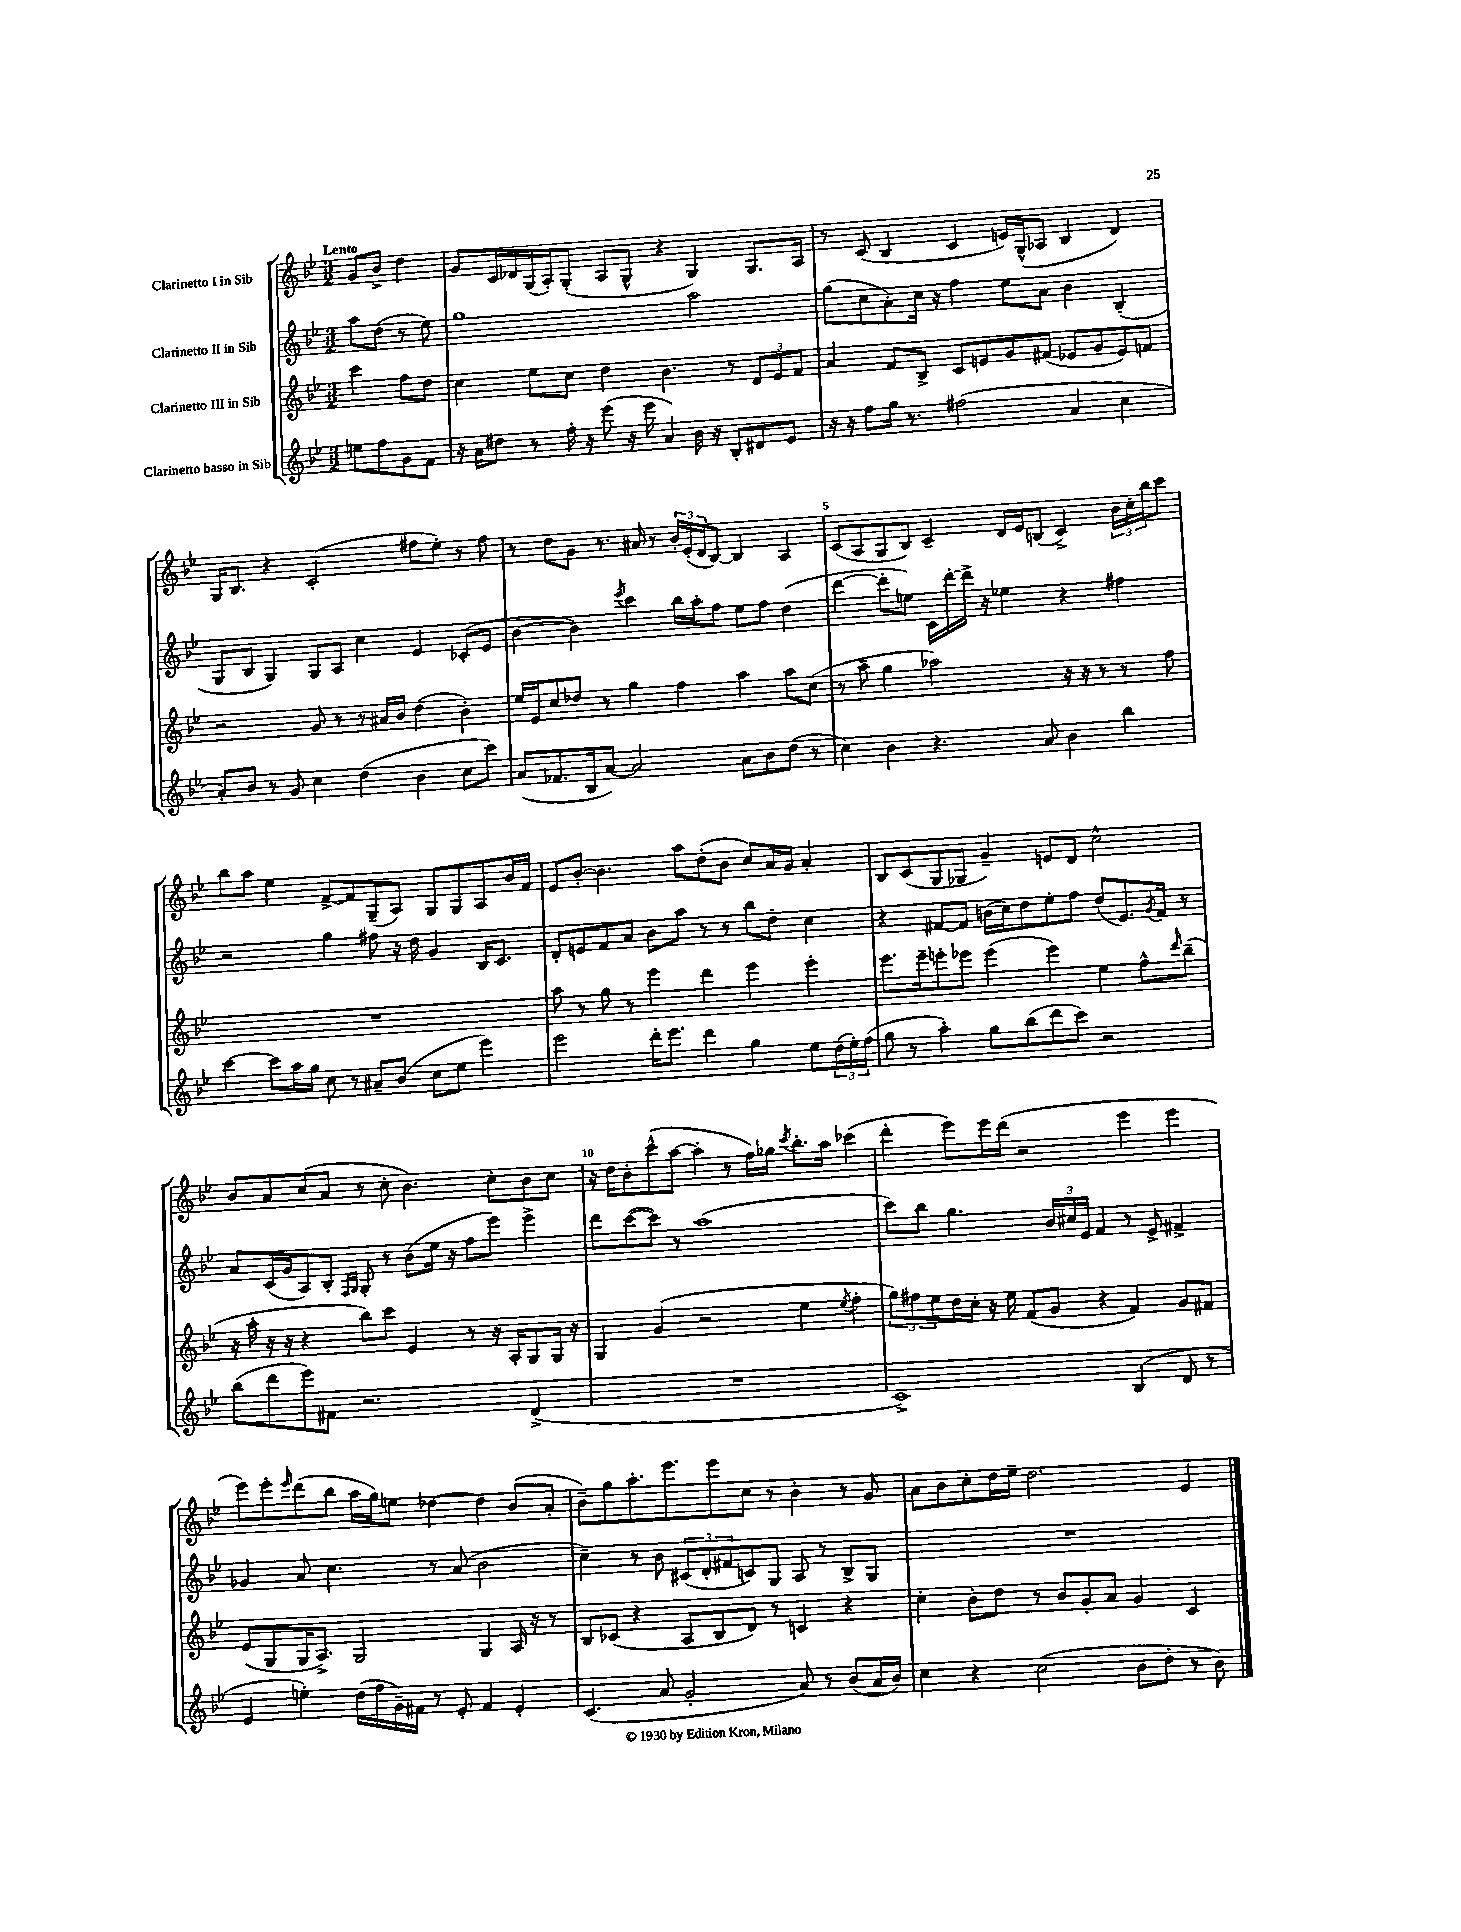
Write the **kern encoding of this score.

**kern	**kern	**kern	**kern
*part4	*part3	*part2	*part1
*staff4	*staff3	*staff2	*staff1
*I"Clarinetto basso in Sib	*I"Clarinetto III in Sib	*I"Clarinetto II in Sib	*I"Clarinetto I in Sib
*clefG2	*clefG2	*clefG2	*clefG2
*k[b-e-]	*k[b-e-]	*k[b-e-]	*k[b-e-]
*M3/2	*M3/2	*M3/2	*M3/2
=	=	=	=
!	!	!	!LO:TX:a:B:t=Lento
8een\L	4ccc\	8aa\L	8g/L
8ff\	.	(8dd\J	8b-^/J
8g\	8ff\L	8r	4dd\
8f\J	8dd\J	8ee-\)	.
=1	=1	=1	=1
16r	4cc\	1gg	8g/L
16a\KL	.	.	.
8dd#X\J	.	.	16c/L
.	.	.	16d-X/
8r	8ee-\L	.	(16G/
.	.	.	16A'/J)
16ff'\	8cc\J	.	(8G'/J
16r	.	.	.
(8eee-\	4dd\	.	8A/L
16r	.	.	8G^^/J
16eee-\	.	.	.
4a/)	4.b-\	.	4r
16b-\	.	2aa\	4G/)
16r	.	.	.
8B-'/L	8r	.	.
8d#X/	12d/L	.	8.G/L
.	12e-/	.	.
8e-/J	.	.	.
.	12f/J	.	.
.	.	.	16A/Jk
=2	=2	=2	=2
16r	4a/	(8gg\L	8r
16r	.	.	.
8ff\L	.	8cc\	(8c/
16gg\Jk	8f/L	8a'\)	4B-/
8.r	.	.	.
.	8B-^/J	16cc\Jk	.
.	.	16r	.
(2ff#X\	8c/L	4ff\	4c/
.	8en/	.	.
.	8g/	8ee-\L	16en/LL)
.	.	.	(16G^^/J
.	(8f#X/J	8a\J	8A-X/J
4a/	8e-X/L	4b-\	4B-/
.	8g/	.	.
4cc\	8e-/)	(4B-'/	4d/)
.	8fn/J	.	.
!!LO:LB:g=z
=3	=3	=3	=3
8a'/L)	2r	8G/L	16G/KL
.	.	.	8.B-/J
8b-/J	.	8B-/J	.
8r	.	4G/)	4r
8g/	.	.	.
4cc\	8g/	8G/L	(2c'/
.	8r	8A/J	.
(4dd\	8r	4cc\	.
.	16a#X/LL	.	.
.	16b-/JJ	.	.
4b-\	(4dd\	4e-/	8ff#X\L
.	.	.	8ee-'\J)
8cc\L	4b-'\)	(8c-X'/L	8r
8ccc\J)	.	8e-/J	8ff#\
=4	=4	=4	=4
(8a/L	16ee-/LL	[4b-\	8r
.	16e-/J	.	.
8.f-X/	8cc/	.	8dd\L
.	8dd-X/J	4b-\])	8g\J
16B-/k	.	.	.
[8a/J)	8r	.	8.r
.	.	8qeee-/	.
2a/]	4gg\	4ccc\	.
.	.	.	16a#X/
.	.	.	8r
.	4ff\	16bb-\LL	24b-'/LL
.	.	.	(24e-'/
.	.	16aa'\J	.
.	.	.	24d/J
.	.	8ff\J	[8B-/J)
8a\L	4aa\	8ee-\L	4B-/]
8b-\	.	8ff\J	.
(8dd\J	8aa\L	(4dd\	4A/
8r	(8cc\J	.	.
=5	=5	=5	=5
4cc\)	8r	[4ddd\	(8c/L
.	8aa~\	.	8A/
4b-\	4gg\	8ddd'\L]	8G/
.	.	8een\J)	8B-/J)
4.r	2aa-X\)	16c\LL	4c~/
.	.	[16ddd'\	.
.	.	16ddd^\JJ]	.
.	.	16r	.
.	.	4ee-X\	16d/LL
.	.	.	16e-/J
8a/	.	.	(8Bn/J
4b-\	16r	4r	4c^/)
.	16r	.	.
.	8r	.	.
4bb-\	8r	4ff#X\	24b-\LL
.	.	.	24cc'\
.	.	.	24bb-\J
.	8ff\	.	8ccc\J
!!LO:LB:g=z
=6	=6	=6	=6
[4ccc\	1.r	2r	8bb-\L
.	.	.	8aa\J
8ccc\L]	.	.	4ee-\
16aa\L	.	.	.
16gg\JJ	.	.	.
8cc\	.	4gg\	[8f^/L
8r	.	.	8f/]
8a#X~/L	.	8ff#X\	(8G~/
(8b-/J	.	16r	8A/J)
.	.	16dd\	.
8cc\L	.	4g/	8G/L
8ee-\J	.	.	8G/
4eee-\)	.	16B-/KL	8A/
.	.	8.c/J	.
.	.	.	16b-/L
.	.	.	16f/JJ
=7	=7	=7	=7
2eee-\	8aa\	8d'/L	8e-/L
.	8r	8en/	[8b-'/J
.	8gg\	8f/	4.b-\]
.	8r	8a/J	.
16ddd'\KL	4eee-\	8b-\L	.
8.eee-\J	.	.	.
.	.	8aa\J	8aa\L
4ddd\	4ddd\	8r	(8dd'\
.	.	8r	8b-\J
4gg\	4eee-\	8bb-\L	8cc/L)
.	.	8dd'\J	16a/L
.	.	.	16g/JJ
8ee-\L	4eee-'\	4cc\	4a'/
(24dd\L	.	.	.
24ee-'\)	.	.	.
(24ff\JJ	.	.	.
=8	=8	=8	=8
8gg\	8.eee-\L	4r	8B-/L
8r	.	.	(8c/
.	16eee-~\k	.	.
4aa'\)	8eeen'\	[8f#X/L	8G/
.	8eee-X\J	8f#/J]	8G-X/J
8gg\L	(4eee-\	(16bn\LL	4g~/)
.	.	16cc\J)	.
(8bb-\	.	8dd\	.
8ddd\	4eee-\)	8ee-'\	8en/L
8ccc\J)	.	8ff\J	8d/J
2r	4ee-\	(8dd/L	2cc^^\
.	.	8.e-/)	.
.	8ff^^\L	.	.
.	.	8qg/	.
.	.	16f#/Jk	.
.	16qqddd/	.	.
.	(8bb-~\J	8r	.
!!LO:LB:g=z
=9	=9	=9	=9
(8bb-\L	16r	8a/L	8b-/L
.	16aa'\	.	.
8ddd\	16r	(16c/L	8a/
.	16r	16g/J	.
8eee-\)	4r	8A/)	(8cc/
8f#X\J	.	8B-'/J	8a/J
.	.	16qqF/LL	.
.	.	16qqG/JJ	.
2.r	8bb-\L)	8G'/	8r
.	8ccc\J	8r	8cc'\
.	4e-/	(8b-\L	4.b-\)
.	.	16ee-\Jk	.
.	.	16r	.
.	8r	8ff\L	.
.	16r	8eee-\J)	8cc'\L
.	16A'/KL	.	.
(4d^/	8G/	4eee-^\	8b-\
.	16G/Jk	.	8cc\J
.	16r	.	.
=10	=10	=10	=10
1.r	4G/	8ddd\L	16r
.	.	.	16dd\KL
.	.	([8ccc\	8b-'\
.	(4g/	8ccc\J])	(8ccc^^\
.	.	8r	[8aa\J
.	2r	(1aa	4aa'\]
.	.	.	8r
.	.	.	16ff\LL)
.	.	.	16gg-X\JJ
.	.	.	8qccc/
.	4ee-\	.	8.bb-'\L
.	.	.	16aa\Jk
.	8qee-/	.	.
.	4ff'\	.	(4ccc-X\
=11	=11	=11	=11
1c^)	12gg\L)	8ccc\L)	4ddd'\
.	12ff#X\	.	.
.	.	8bb-\J	.
.	12ee-\	.	.
.	16dd\L	4.gg\	8eee-\L)
.	16cc'\JJ	.	.
.	16r	.	16eee-\L
.	16ee-\	.	(16ddd\JJ
.	(8f/L	.	2r
.	8g/J	24b-/LL	.
.	.	24cc#X/	.
.	.	24e-/JJ	.
.	4r	4f/	.
(4B-/	4f/)	8r	4eee-\
.	.	8e-^/	.
8d/	8g/L	4f#X^/	4eee-\
8r	8f#X/J	.	.
!!LO:LB:g=z
=12	=12	=12	=12
4e-/	(8e-/L	4g-X/	8eee-\L)
.	8G/	.	8eee-'\
.	.	.	16qqeee-/
4een'\)	16G/K	8a/	(8ddd\
.	8.A^/J)	.	.
.	.	4.cc\	8bb-\J
(16dd\LL	2G/	.	16aa\LL
16ff\	.	.	16gg\J)
16g~\)	.	.	8een\J
16f#X\JJ	.	.	.
8r	.	8r	[4dd-X\
8e-'/	.	(8a/	.
4f#/	4G/	2b-\	4dd-\]
4e-'/	16A/	.	(8b-/L
.	16r	.	.
.	8r	.	8a'/J
=13	=13	=13	=13
(4.c/	8B-/L	4cc~\)	8b-~\L)
.	(8c-X/J	.	8gg\
.	4r	8r	8.aa'\
8a/	.	8b-\	.
.	.	.	8.eee-\
2g'/	8A/L	(12c#X/L	.
.	.	12d'/	.
.	8B-/	.	8eee-\
.	.	12f#X/	.
.	8d/J)	8cn/)	8cc\J
.	8r	8G/J	8r
8a/)	4cn/	8A/	4b-'\
8r	.	8r	.
(8b-/L	4r	8B-^/L	8r
16a/L	.	8G/J	8g/
16b-/JJ)	.	.	.
=14	=14	=14	=14
4cc\	4cc'\	1.r	8a\L
.	.	.	8b-\
4r	8b-'\L	.	8cc'\
.	8dd\J	.	16dd\L
.	.	.	16ee-~\JJ
(2cc\	8r	.	2.dd\
.	8b-/L	.	.
.	8g'/	.	.
.	8a/J	.	.
8b-\L	4g/	.	.
8dd'\J	.	.	.
8r	4c/	.	4e-/
8b-\)	.	.	.
==	==	==	==
*-	*-	*-	*-
